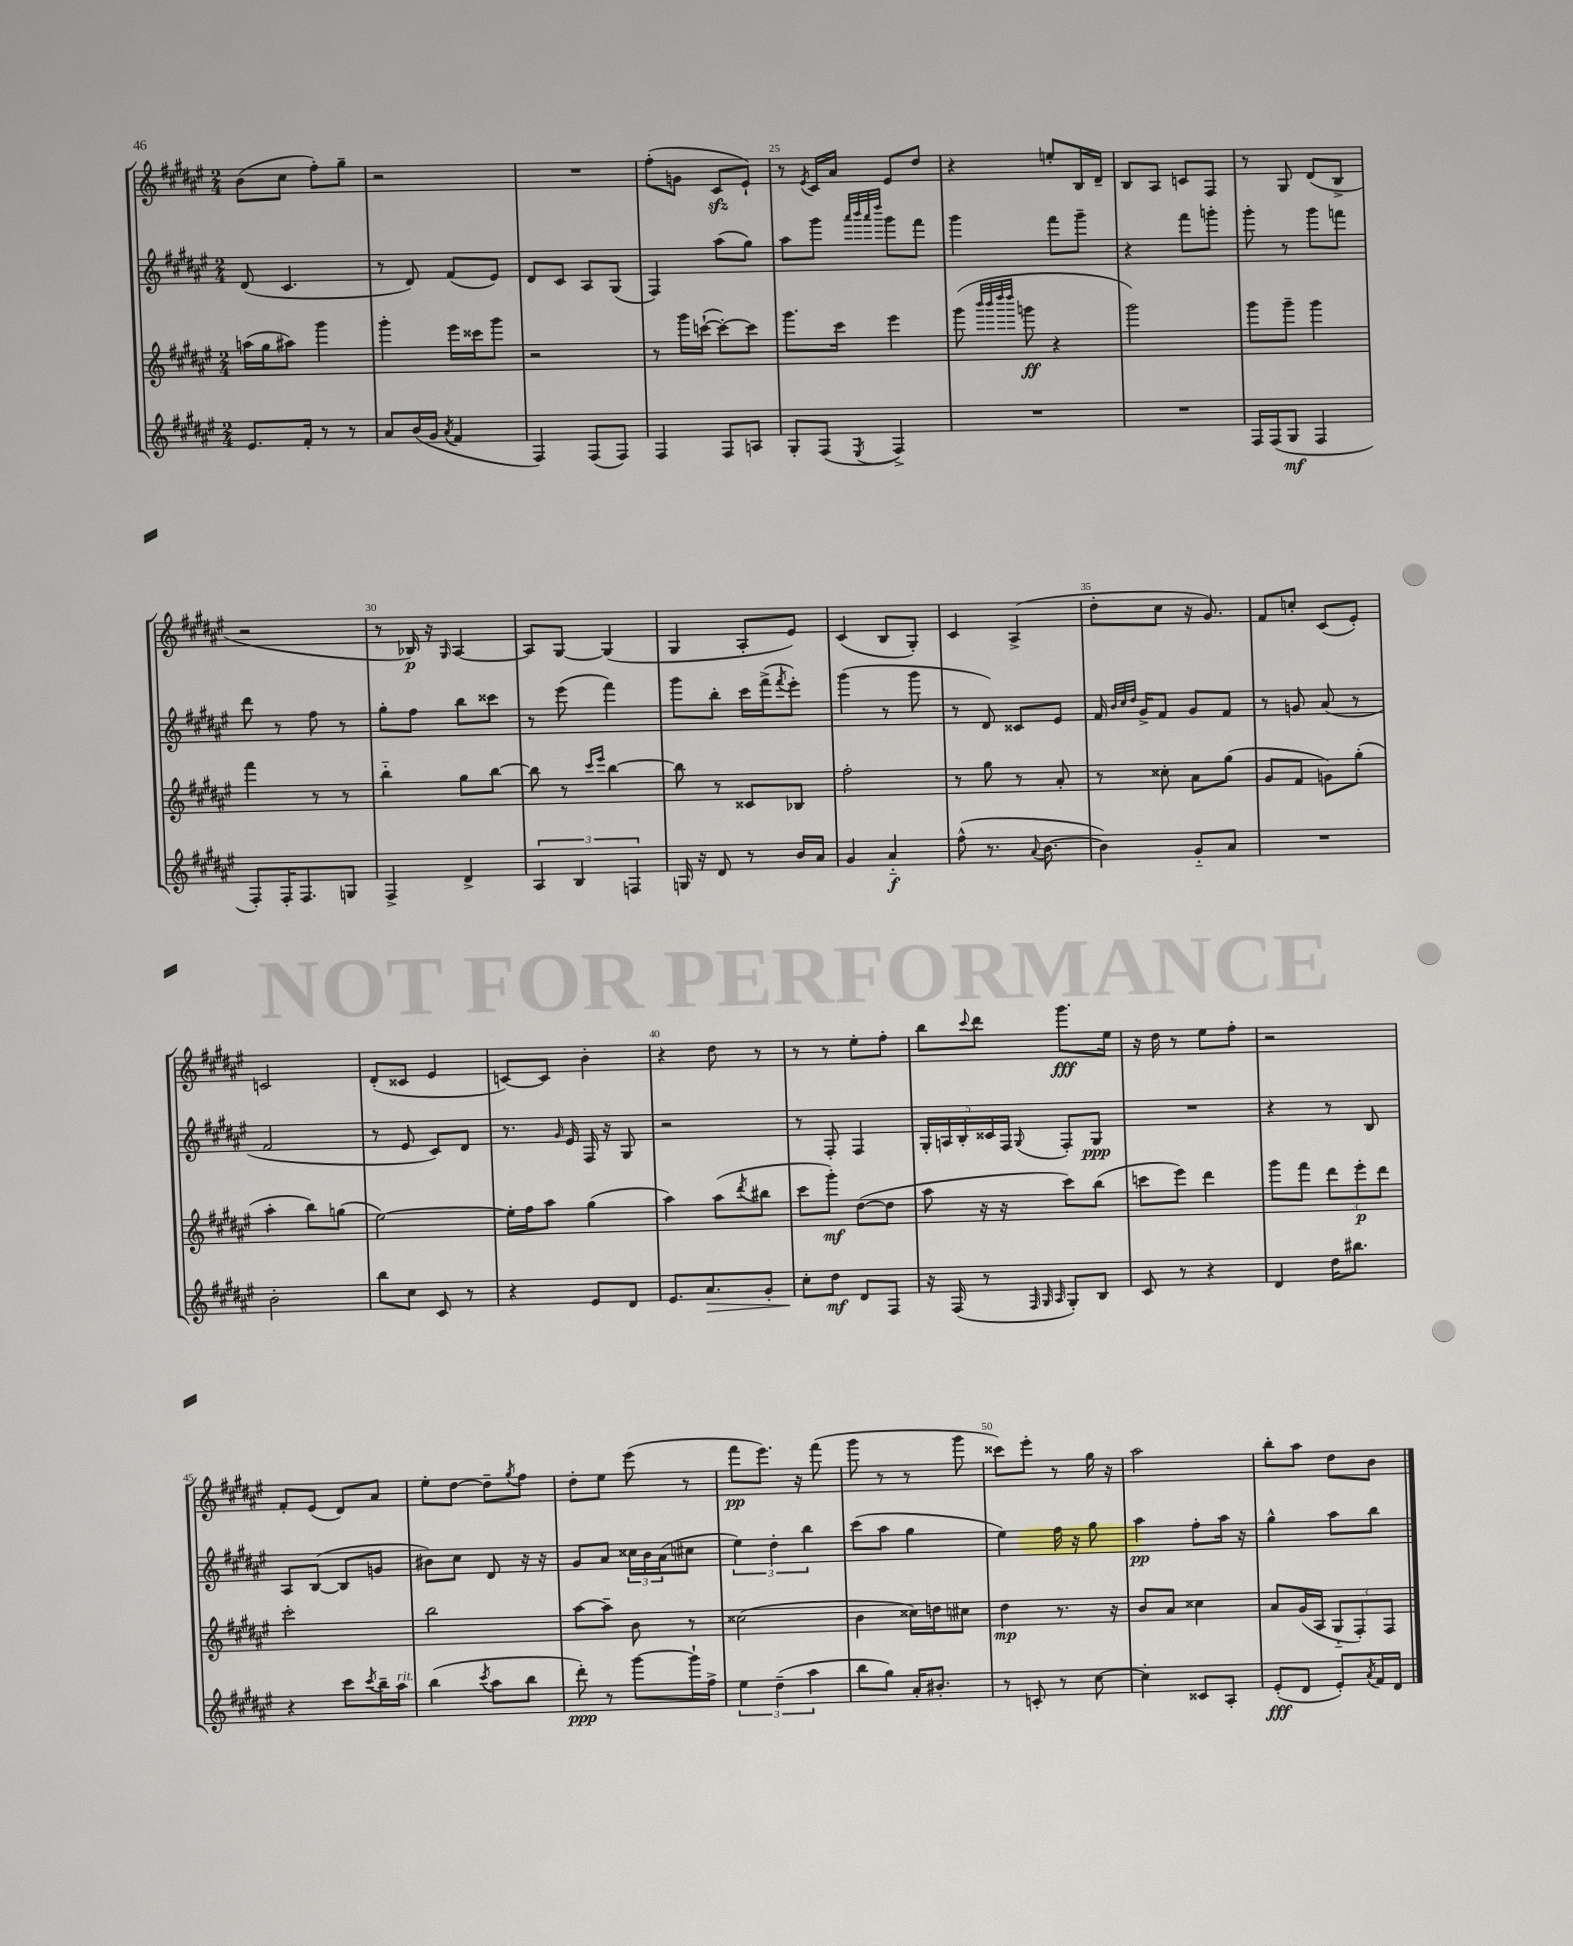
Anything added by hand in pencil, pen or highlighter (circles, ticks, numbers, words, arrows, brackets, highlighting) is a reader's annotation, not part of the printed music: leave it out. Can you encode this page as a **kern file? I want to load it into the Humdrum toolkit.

**kern	**dynam	**kern	**dynam	**kern	**dynam	**kern	**dynam
*part4	*part4	*part3	*part3	*part2	*part2	*part1	*part1
*staff4	*staff4	*staff3	*staff3	*staff2	*staff2	*staff1	*staff1
*clefG2	*	*clefG2	*	*clefG2	*	*clefG2	*
*k[f#c#g#d#a#e#]	*	*k[f#c#g#d#a#e#]	*	*k[f#c#g#d#a#e#]	*	*k[f#c#g#d#a#e#]	*
*M2/4	*	*M2/4	*	*M2/4	*	*M2/4	*
=21	=21	=21	=21	=21	=21	=21	=21
8.e#/L	.	(16aan\LL	.	(8d#/	.	(8b\L	.
.	.	16gg#\J	.	.	.	.	.
.	.	8aa#X\J)	.	4.c#/	.	8cc#\J	.
16f#'/Jk	.	.	.	.	.	.	.
8r	.	4ggg#\	.	.	.	8ff#'\L)	.
8r	.	.	.	.	.	8gg#~\J	.
=22	=22	=22	=22	=22	=22	=22	=22
8a#/L	.	4ggg#'\	.	8r	.	2r	.
(16b/L	.	.	.	8d#/)	.	.	.
16g#/JJ	.	.	.	.	.	.	.
8qa#/	.	.	.	.	.	.	.
4f#/	.	16eee#\LL	.	(8f#/L	.	.	.
.	.	16ccc##X\J	.	.	.	.	.
.	.	8ggg#\J	.	8e#/J)	.	.	.
=23	=23	=23	=23	=23	=23	=23	=23
4F#/)	.	2r	.	8d#/L	.	2r	.
.	.	.	.	8c#/J	.	.	.
(8F#/L	.	.	.	8A#/L	.	.	.
8F#/J)	.	.	.	(8G#/J	.	.	.
=24	=24	=24	=24	=24	=24	=24	=24
4F#/	.	8r	.	4F#/)	.	(8ff#'\L	.
.	.	16ggg#\LL	.	.	.	8gn\J	.
.	.	([16cccn`\JJ	.	.	.	.	.
8F#/L	.	8ccc'\L_)	.	(8aa#\L	.	8c#zz/L	.
8An/J	.	8ccc\J]	.	8gg#\J)	.	8e#`/J)	.
=25	=25	=25	=25	=25	=25	=25	=25
8G#'/L	.	8.ggg#\L	.	8aa#\L	.	8r	.
.	.	.	.	.	.	8qe#/	.
(8F#/J	.	.	.	8ggg#\J	.	16c#/LL	.
.	.	16ccc#\Jk	.	.	.	16a#/JJ	.
.	.	.	.	32qqaaa#/LLL	.	.	.
.	.	.	.	32qqbbb/	.	.	.
.	.	.	.	32qqaaa#/	.	.	.
8qE#/	.	.	.	32qqdddd#/JJJ	.	.	.
4F#^/)	.	4eee#\	.	8ggg#\L	.	8e#/L	.
.	.	.	.	8fff#\J	.	8dd#/J	.
=26	=26	=26	=26	=26	=26	=26	=26
2r	.	(8ggg#\	.	4ggg#\	.	4r	.
.	.	32qqbbb/LLL	.	.	.	.	.
.	.	32qqbbb/	.	.	.	.	.
.	.	32qqdddd#/	.	.	.	.	.
.	.	32qqdddd#/JJJ	.	.	.	.	.
.	.	8gggn\	ff	.	.	.	.
.	.	4r	.	8fff#\L	.	8een'/L	.
.	.	.	.	8ggg#~\J	.	16B/L	.
.	.	.	.	.	.	16d#~/JJ	.
=27	=27	=27	=27	=27	=27	=27	=27
2r	.	2ggg#\)	.	4r	.	8B/L	.
.	.	.	.	.	.	8A#/J	.
.	.	.	.	8fff#\L	.	8cn/L	.
.	.	.	.	8gggn'\J	.	8F#/J	.
=28	=28	=28	=28	=28	=28	=28	=28
16F#/LL	.	8ggg#\L	.	8ggg#'\	.	8r	.
(16F#/J	.	.	.	.	.	.	.
8G#/J	mf	8ggg#~\J	.	8r	.	8G#/	.
4F#/	.	4ggg#\	.	8ggg#\L	.	(8d#/L	.
.	.	.	.	8fffn\J	.	8B^/J	.
!!LO:LB:g=z
=29	=29	=29	=29	=29	=29	=29	=29
8F#'/L)	.	4fff#\	.	8ddd#\	.	2r	.
16F#'/K	.	.	.	8r	.	.	.
8.F#/	.	.	.	.	.	.	.
.	.	8r	.	8ff#\	.	.	.
8Gn/J	.	8r	.	8r	.	.	.
=30	=30	=30	=30	=30	=30	=30	=30
4F#^/	.	4bb\	.	8gg#'\L	.	8r	.
.	.	.	.	8ff#\J	.	16B-X/)	p
.	.	.	.	.	.	16r	.
.	.	.	.	.	.	16qqG#/	.
4d#^/	.	8gg#\L	.	8bb\L	.	[4A#/	.
.	.	[8bb\J	.	8ccc##X\J	.	.	.
=31	=31	=31	=31	=31	=31	=31	=31
6A#/	.	8bb\]	.	8r	.	8A#/L]	.
.	.	8r	.	(8eee#\	.	[8G#/J	.
6B/	.	.	.	.	.	.	.
.	.	16qqccc#/LL	.	.	.	.	.
.	.	16qqeee#/JJ	.	.	.	.	.
.	.	[4bb\	.	4fff#\)	.	(4G#/]	.
6Fn/	.	.	.	.	.	.	.
=32	=32	=32	=32	=32	=32	=32	=32
16Gn/	.	8bb\]	.	8ggg#\L	.	4G#/	.
16r	.	.	.	.	.	.	.
8d#/	.	8r	.	8bb'\J	.	.	.
8r	.	8c##X/L	.	16ccc#\LL	.	8A#'/L	.
.	.	.	.	(16fff#^\J	.	.	.
.	.	.	.	8qfff#/	.	.	.
16b/LL	.	8B-X/J	.	8eee#'\J)	.	8e#/J)	.
16a#/JJ	.	.	.	.	.	.	.
=33	=33	=33	=33	=33	=33	=33	=33
4g#/	.	2ff#'\	.	(4ggg#\	.	(4c#/	.
4a#/	f	.	.	8r	.	8B/L	.
.	.	.	.	8ggg#\	.	8G#'/J)	.
=34	=34	=34	=34	=34	=34	=34	=34
(8ff#^^\	.	8r	.	8r	.	4c#/	.
8.r	.	8gg#\	.	8d#/)	.	.	.
.	.	8r	.	8c##X/L	.	(4A#^/	.
8qqa#/	.	.	.	.	.	.	.
[8.b\	.	.	.	.	.	.	.
.	.	8a#'/	.	8e#/J	.	.	.
=35	=35	=35	=35	=35	=35	=35	=35
4b\])	.	8r	.	16f#/	.	8dd#'\L	.
.	.	.	.	32qqb/LLL	.	.	.
.	.	.	.	32qqcc#/	.	.	.
.	.	.	.	32qqdd#/JJJ	.	.	.
.	.	.	.	16g#^/KL	.	.	.
.	.	8cc##X'\	.	8f#/J	.	8cc#\J	.
8g#/L	.	8a#\L	.	8g#/L	.	16r	.
.	.	.	.	.	.	8.g#/)	.
8a#/J	.	(8gg#\J	.	8f#/J	.	.	.
=36	=36	=36	=36	=36	=36	=36	=36
2r	.	8g#/L	.	8r	.	8f#/L	.
.	.	8f#/J	.	8gn/	.	8ccn'/J	.
.	.	8gn\L)	.	(8a#/	.	(8c#/L	.
.	.	(8gg#'\J	.	8r	.	8e#'/J)	.
!!LO:LB:g=z
=37	=37	=37	=37	=37	=37	=37	=37
2b'\	.	4aa#'\	.	2f#/	.	2cn/	.
.	.	8bb\L)	.	.	.	.	.
.	.	(8ggn\J	.	.	.	.	.
=38	=38	=38	=38	=38	=38	=38	=38
8bb\L	.	[2ee#\)	.	8r	.	(8d#'/L	.
8cc#\J	.	.	.	8e#/	.	8c##X/J	.
8c#/	.	.	.	8c#/L)	.	4e#/	.
8r	.	.	.	8d#/J	.	.	.
=39	=39	=39	=39	=39	=39	=39	=39
4r	.	16ee#'\LL]	.	8.r	.	[8cn/L)	.
.	.	16ff#\J	.	.	.	.	.
.	.	8aa#\J	.	.	.	8c/J]	.
.	.	.	.	16qqg#/	.	.	.
.	.	.	.	16e#/	.	.	.
8e#/L	.	(4gg#\	.	16F#/	.	4b'\	.
.	.	.	.	16r	.	.	.
8d#/J	.	.	.	8G#/	.	.	.
=40	=40	=40	=40	=40	=40	=40	=40
8.e#/L	.	4aa#\)	.	2r	.	4r	.
!	!LO:HP:b	!	!	!	!	!	!
8.a#/	>	.	.	.	.	.	.
.	.	(8aa#\L	.	.	.	8dd#\	.
.	.	8qddd#/	.	.	.	.	.
8g#'/J	.	8bb#X\J	.	.	.	8r	.
=41	=41	=41	=41	=41	=41	=41	=41
8cc#'\L	.	8ccc#\L	.	8r	.	8r	.
8dd#\J	] mf	8ggg#'\J)	mf	8F#'/	.	8r	.
8d#/L	.	([8dd#\L	.	4F#/	.	8ee#'\L	.
8F#/J	.	8dd#\J]	.	.	.	8ff#'\J	.
=42	=42	=42	=42	=42	=42	=42	=42
16r	.	8aa#\	.	20G#'/LL	.	8bb\L	.
.	.	.	.	20An/	.	.	.
(16F#/	.	.	.	.	.	.	.
.	.	.	.	20B'/	.	.	.
.	.	.	.	.	.	8qqccc#/	.
8r	.	16r	.	.	.	8ddd#\J	.
.	.	.	.	20c##X/	.	.	.
.	.	16r	.	.	.	.	.
.	.	.	.	20F#/JJ	.	.	.
32qqF#/	.	.	.	.	.	.	.
32qqG#/	.	.	.	.	.	.	.
32qqA#/	.	.	.	8qqG#/	.	.	.
8G#'/L)	.	8ccc#\L)	.	8F#'/L	.	8.ggg#\L	fff
8B/J	.	(8bb\J	.	8G#/J	ppp	.	.
.	.	.	.	.	.	16ee#\Jk	.
=43	=43	=43	=43	=43	=43	=43	=43
8c#/	.	8cccn\L	.	2r	.	16r	.
.	.	.	.	.	.	16dd#\	.
8r	.	8eee#\J)	.	.	.	8r	.
4r	.	4ddd#\	.	.	.	8ee#\L	.
.	.	.	.	.	.	8ff#'\J	.
=44	=44	=44	=44	=44	=44	=44	=44
4d#/	.	8ggg#\L	.	4r	.	2r	.
.	.	8fff#\J	.	.	.	.	.
16dd#\KL	.	12ddd#\L	.	8r	.	.	.
8.bb#X\J	.	.	.	.	.	.	.
.	.	12eee#'\	p	.	.	.	.
.	.	.	.	8B/	.	.	.
.	.	12ddd#\J	.	.	.	.	.
!!LO:LB:g=z
=45	=45	=45	=45	=45	=45	=45	=45
4r	.	2ccc#'\	.	8A#/L	.	8f#'/L	.
.	.	.	.	([8B/J	.	(8e#/J	.
8ccc#\L	.	.	.	8B/L]	.	8d#/L)	.
8qccc#/	.	.	.	.	.	.	.
16bb~\L	.	.	.	8gn/J	.	8a#/J	.
!LO:TX:a:i:t=rit.	!	!	!	!	!	!	!
16aa#\JJ	.	.	.	.	.	.	.
=46	=46	=46	=46	=46	=46	=46	=46
(4bb\	.	2bb\	.	8b#X\L)	.	8ee#'\L	.
.	.	.	.	8cc#\J	.	[8dd#\J	.
8qccc#/	.	.	.	.	.	.	.
8aa#\L	.	.	.	8d#/	.	8dd#~\L]	.
.	.	.	.	.	.	8qgg#/	.
8bb\J	.	.	.	16r	.	8ff#\J	.
.	.	.	.	16r	.	.	.
=47	=47	=47	=47	=47	=47	=47	=47
8ddd#'\)	ppp	[8aa#\L	.	8g#/L	.	8dd#'\L	.
8r	.	8aa#~\J]	.	8a#/J	.	8ee#\J	.
[8ggg#\L	.	8b\	.	24cc##X\LL	.	(8eee#\	.
.	.	.	.	24b\	.	.	.
.	.	.	.	(24a#\J	.	.	.
16ggg#`\L]	.	8r	.	8cc#X\J	.	8r	.
16ff#^\JJ	.	.	.	.	.	.	.
=48	=48	=48	=48	=48	=48	=48	=48
6ee#\	.	(2cc##X\	.	6ee#\)	.	8fff#\L	pp
.	.	.	.	.	.	8.eee#\J)	.
(6dd#~\	.	.	.	6dd#'\	.	.	.
.	.	.	.	.	.	16r	.
6aa#\	.	.	.	6bb\	.	.	.
.	.	.	.	.	.	(8fff#\	.
=49	=49	=49	=49	=49	=49	=49	=49
8bb\L	.	4b\	.	(8ccc#\L	.	8ggg#\	.
8gg#\J)	.	.	.	8aa#\J	.	8r	.
16a#'/KL	.	16cc##X\LL)	.	4gg#\	.	8r	.
8.b#X'/J	.	16ddn\J	.	.	.	.	.
.	.	8cc#X\J	.	.	.	8ggg#\	.
=50	=50	=50	=50	=50	=50	=50	=50
8r	.	4dd#\	mp	4ee#\)	.	8ccc##X\L)	.
8cn'/	.	.	.	.	.	8eee#'\J	.
8r	.	8.r	.	16ff#\	.	8r	.
.	.	.	.	16r	.	.	.
[8cc#\	.	.	.	8gg#\	.	16gg#\	.
.	.	16r	.	.	.	16r	.
=51	=51	=51	=51	=51	=51	=51	=51
4cc#'\]	.	8b/L	.	4aa#\	pp	2aa#\	.
.	.	8a#/J	.	.	.	.	.
8c##X/L	.	4cc##X\	.	8ff#'\L	.	.	.
8A#'/J	.	.	.	16aa#\Jk	.	.	.
.	.	.	.	16r	.	.	.
=52	=52	=52	=52	=52	=52	=52	=52
(8e#'/L	fff	8a#/L	.	4gg#^^\	.	8bb'\L	.
8d#/J	.	(16g#/L	.	.	.	8aa#\J	.
.	.	16A#/JJ	.	.	.	.	.
8e#'/L)	.	12G#/L	.	8aa#\L	.	8dd#\L	.
.	.	12F#'/)	.	.	.	.	.
8qa#/	.	.	.	.	.	.	.
16f#/L	.	.	.	8bb\J	.	8b\J	.
.	.	12F#/J	.	.	.	.	.
16d#/JJ	.	.	.	.	.	.	.
==	==	==	==	==	==	==	==
*-	*-	*-	*-	*-	*-	*-	*-
